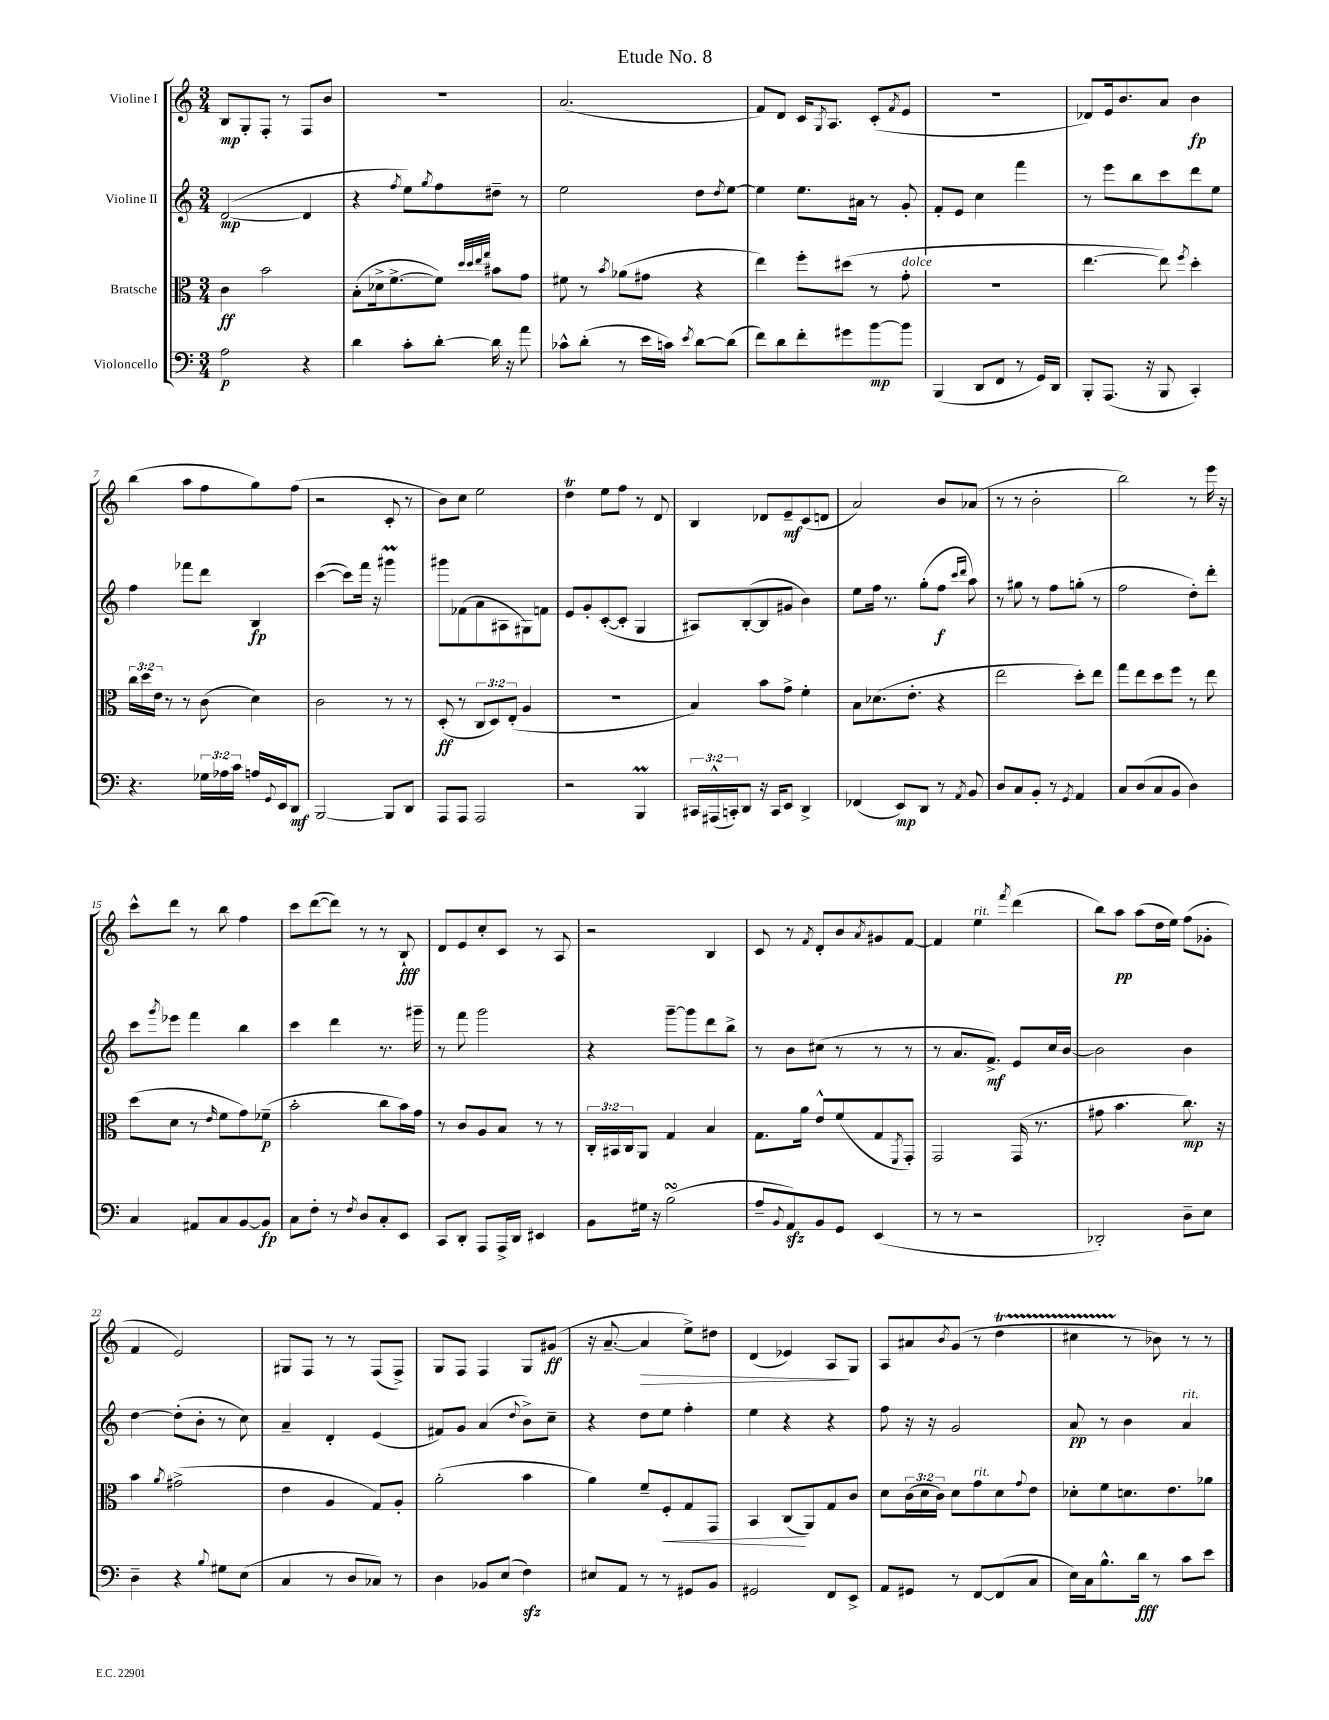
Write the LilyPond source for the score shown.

\header { title = "Etude No. 8" }
<<
\new StaffGroup <<
\new Staff = "s0" \with { instrumentName = "Violine I" } {
    \clef treble \key c \major \numericTimeSignature \time 3/4
    b8\mp g8-. f8-. r8 f8 b'8 |
    R2. |
    a'2.( |
    f'8) d'8 c'16 \acciaccatura { g8 } a8. c'8-.( \acciaccatura { f'8 } e'8 |
    R2. |
    des'8) e'16 b'8. a'8 b'4\fp |
    b''4( a''8 f''8 g''8) f''8( |
    r2 c'8-. r8 |
    b'8) c''8 e''2 |
    d''4\trill e''8 f''8 r8 d'8 |
    b4 des'8 e'8--\mf c'8( d'8 |
    a'2) b'8 aes'8( |
    r8 r8 b'2-. |
    b''2) r8 e'''16 r16 |
    c'''8-^ d'''8 r8 b''8 f''4 |
    c'''8 d'''8~( d'''8) r8 r8 b8-!\fff |
    d'8 e'8 c''8-. c'8 r8 a8 |
    r2 b4 |
    c'8 r8 \acciaccatura { f'8 } d'8-. b'8 \acciaccatura { a'8 } gis'8 f'8~ |
    f'4 e''4^\markup { \italic "rit." } \acciaccatura { f'''8 } d'''4( |
    b''8) a''8\pp a''8( d''16 e''16) f''8( ges'8-. |
    f'4 e'2) |
    gis8 f8 r8 r8 f8( f8->) |
    g8 f8 f4 g8 gis'8\ff( |
    r16 a'8.~-- a'4\> e''8->) dis''8 |
    d'4( ees'4) a8\! g8 |
    a8 ais'8 \acciaccatura { b'8 } g'8( r8 d''4\startTrillSpan |
    cis''4 r8\stopTrillSpan bes'8) r8 r8 \bar "|." |
}
\new Staff = "s1" \with { instrumentName = "Violine II" } {
    \clef treble \key c \major \numericTimeSignature \time 3/4
    d'2~\mp( d'4 |
    r4 \acciaccatura { f''8 } e''8) \acciaccatura { g''8 } f''8 dis''8-- r8 |
    e''2 d''8 \acciaccatura { d''8 } e''8~ |
    e''4 e''8. ais'16 r8 g'8-. |
    f'8-. e'8 c''4 f'''4 |
    r8 e'''8 b''8 c'''8 d'''8 e''8 |
    f''4 fes'''8 d'''8 b4\fp |
    c'''4~( c'''8) f'''16 r16 gis'''4\prall |
    gis'''8 fes'8( a'8 ais8 gis8) f'8 |
    e'8 g'8-. c'8~-.( c'8-. g4 |
    ais8) b8~-.( b8 gis'8 b'4) |
    e''8 f''16 r8. g''8-.( f''8\f \grace { c'''16 d'''16 } a''8) |
    r8 gis''8 r8 f''8 g''8-.( r8 |
    f''2 d''8-.) d'''8-. |
    c'''8 \acciaccatura { g'''8 } ees'''8 f'''4 b''4 |
    c'''4 d'''4 r8. gis'''16-- |
    r8 f'''8 g'''2 |
    r4 g'''8~-- g'''8 d'''8 b''8-> |
    r8 b'8 cis''8( r8 r8 r8 |
    r8 a'8. f'8.->\mf) e'8 c''16 b'16~ |
    b'2 b'4 |
    d''4~ d''8-.( b'8-. r8 c''8) |
    a'4-- d'4-. e'4( |
    fis'8) g'8 a'4( \appoggiatura { d''8 } b'8->) c''8-- |
    r4 d''8 e''8 f''4-. |
    e''4 r4 r4 |
    f''8 r16 r16 g'2 |
    a'8\pp r8 b'4 a'4^\markup { \italic "rit." } \bar "|." |
}
\new Staff = "s2" \with { instrumentName = "Bratsche" } {
    \clef alto \key c \major \numericTimeSignature \time 3/4 \override Staff.TupletNumber.text = #tuplet-number::calc-fraction-text
    c'4\ff b'2 |
    b8-.( des'16-> f'8.~-> f'8) \grace { d''32 d''32 e''32 g''32 } bis'8 g'8 |
    fis'8 r8 \acciaccatura { b'8 } aes'8( gis'8 r4 |
    e''4) f''8-. dis''8( r8 g'8-.^\markup { \italic "dolce" } |
    R2. |
    e''4.~ e''8) \acciaccatura { f''8 } d''4-. |
    \tuplet 3/2 { c''16 d''16 e'16 } r8 r8 c'8( d'4) |
    c'2 r8 r8 |
    d8-.\ff( r8 \tuplet 3/2 { c8 d8) e8-.( } a4 |
    R2. |
    b4) b'8 g'8-> f'4-. |
    b8 des'8.( e'8.-. r4 |
    e''2 d''8-.) e''8 |
    g''8 e''8 d''8 f''8 r8 e''8 |
    d''8( d'8 r8 \grace { e'16 } f'8 g'8) fes'8--\p( |
    b'2-. c''8 b'16) g'16 |
    r8 c'8 a8 b8 r8 r8 |
    \tuplet 3/2 { c16-. bis,16 c16 } a,8 g4 b4 |
    g8. a'16 e'8-^ f'8( g8 \acciaccatura { f,8 } g,8-.) |
    g,2 g,16( r8. |
    gis'8 b'4. c''8.\mp) r16 |
    b'4 \acciaccatura { a'8 } gis'2->( |
    e'4 a4 g8) a8-. |
    a'2-.( b'4 |
    a'4) f'8-- f8-.\< g8 g,8 |
    b,4 c8\!( a,8) g8 c'8 |
    d'8 \tuplet 3/2 { c'16( d'16 c'16) } d'8 g'8^\markup { \italic "rit." } d'8 \appoggiatura { g'8 } e'8 |
    des'8-. f'8 d'8. e'8. aes'8 \bar "|." |
}
\new Staff = "s3" \with { instrumentName = "Violoncello" } {
    \clef bass \key c \major \numericTimeSignature \time 3/4 \override Staff.TupletNumber.text = #tuplet-number::calc-fraction-text
    a2\p r4 |
    d'4 c'8-. d'8~-. d'16 r16 a'8 |
    ces'8-^ d'8-.( r8 e'16 c'16) \acciaccatura { e'8 } d'8~ d'8( |
    f'8) d'8 f'8-. gis'8 b'8~\mp b'8 |
    b,,4( d,8 f,8 r8 g,16) d,16 |
    b,,8-. a,,8.( r16 b,,8 c,4-.) |
    r4. \tuplet 3/2 { ges16 aes16 c'16 } a16 \appoggiatura { g,8 } e,16 d,8\mf |
    b,,2~ b,,8 d,8 |
    a,,8 a,,8 a,,2 |
    r2 b,,4\prall |
    \tuplet 3/2 { cis,16 ais,,16-^( c,16-.) } d,8 r16 c,16 e,8 d,4-> |
    fes,4( e,8\mp) d,8 r8 \acciaccatura { a,8 } b,8 |
    d8 c8 b,8-. r8 \acciaccatura { g,8 } a,4 |
    c8 d8( c8 b,8 d4) |
    c4 ais,8 c8 b,8~ b,8\fp |
    c8 f8-. r8 \acciaccatura { f8 } d8 c8-. e,8 |
    c,8 d,8-. a,,8 a,,16-> d,16 eis,4 |
    b,8 gis16 r16 b2\turn( |
    a8-- \appoggiatura { b,8 } a,8\sfz) b,8 g,8 e,4( |
    r8 r8 r2 |
    des,2-.) d8-- e8 |
    d4-- r4 \appoggiatura { b8 } gis8 e8( |
    c4 r8 d8 ces8) r8 |
    d4 bes,8 e8( f4\sfz) |
    eis8 a,8 r8 r8 gis,8 b,8 |
    gis,2 f,8 e,8-> |
    a,8 gis,8 r8 f,8~ f,8( c8 |
    e16) c16 b8.-^ d'16\fff r8 c'8 e'8 \bar "|." |
}
>>
>>
